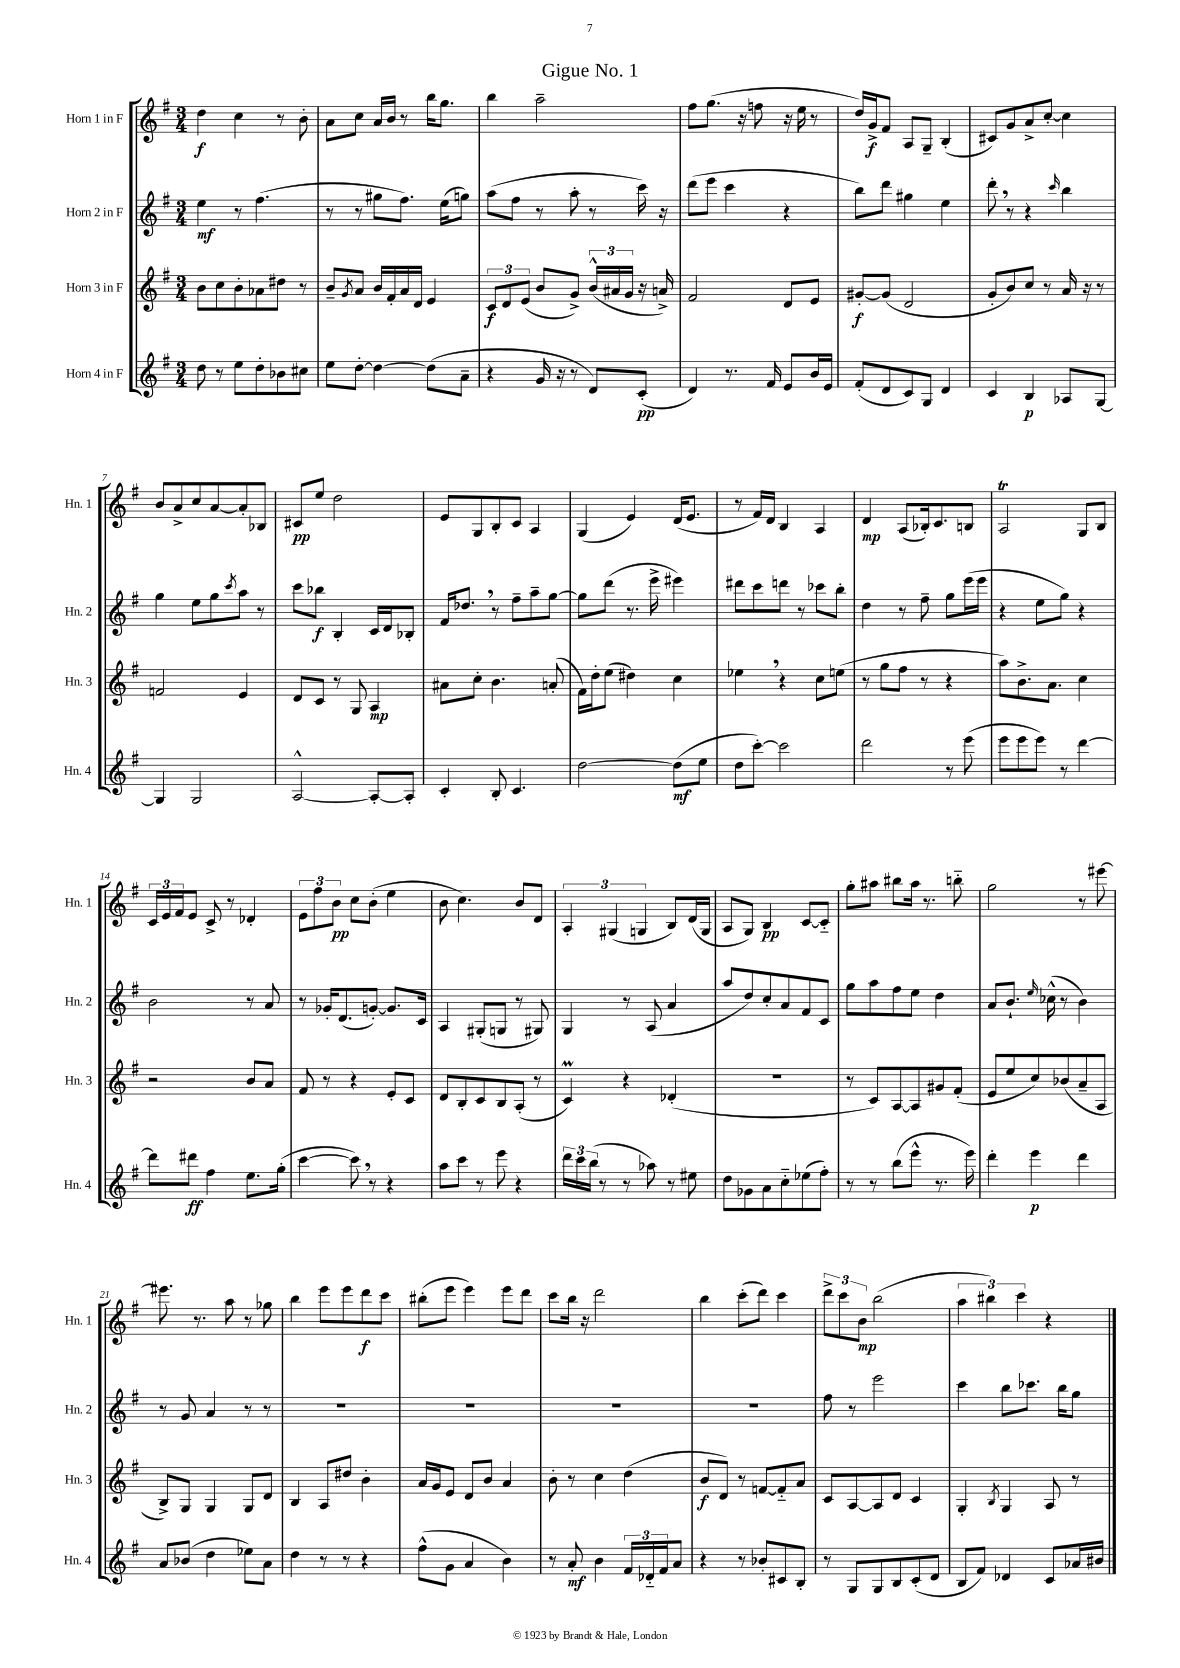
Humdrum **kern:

**kern	**dynam	**kern	**dynam	**kern	**dynam	**kern	**dynam
*part4	*part4	*part3	*part3	*part2	*part2	*part1	*part1
*staff4	*staff4	*staff3	*staff3	*staff2	*staff2	*staff1	*staff1
*I"Horn 4 in F	*	*I"Horn 3 in F	*	*I"Horn 2 in F	*	*I"Horn 1 in F	*
*I'Hn. 4	*	*I'Hn. 3	*	*I'Hn. 2	*	*I'Hn. 1	*
*clefG2	*	*clefG2	*	*clefG2	*	*clefG2	*
*k[f#]	*	*k[f#]	*	*k[f#]	*	*k[f#]	*
*M3/4	*	*M3/4	*	*M3/4	*	*M3/4	*
=1	=1	=1	=1	=1	=1	=1	=1
8dd\	.	8b\L	.	4ee\	mf	4dd\	f
8r	.	8cc\	.	.	.	.	.
8ee\L	.	8b'\	.	8r	.	4cc\	.
8dd'\	.	8a-X\	.	(4.ff#\	.	.	.
8b-X\	.	8dd#X\J	.	.	.	8r	.
8cc#X\J	.	8r	.	.	.	8b'\	.
=2	=2	=2	=2	=2	=2	=2	=2
8ee\L	.	8b~/L	.	8r	.	8a\L	.
.	.	8qg/	.	.	.	.	.
[8dd'\J	.	8a/J	.	8r	.	8cc\J	.
4dd\_	.	16b/LL	.	8gg#X\L	.	16a/LL	.
.	.	16f#'/	.	.	.	16b/JJ	.
.	.	16a/	.	8.ff#\J)	.	8r	.
.	.	16d/JJ	.	.	.	.	.
(8dd\L]	.	4e/	.	.	.	16bb\KL	.
.	.	.	.	(16ee\KL	.	8.gg\J	.
8a~\J	.	.	.	8ggn\J)	.	.	.
=3	=3	=3	=3	=3	=3	=3	=3
4r	.	12c/L	f	(8aa\L	.	4bb\	.
.	.	12d/	.	.	.	.	.
.	.	.	.	8ff#\J	.	.	.
.	.	(12e/J	.	.	.	.	.
16g/	.	8b/L	.	8r	.	2aa~\	.
16r	.	.	.	.	.	.	.
8r	.	8g^/J)	.	8aa'\	.	.	.
8d/L)	.	(24b^^/LL	.	8r	.	.	.
.	.	24a#X/	.	.	.	.	.
.	.	24g/JJ	.	.	.	.	.
(8c'/J	pp	16r	.	16ccc\)	.	.	.
.	.	16an^/)	.	16r	.	.	.
=4	=4	=4	=4	=4	=4	=4	=4
4d/)	.	2f#/	.	(8ddd\L	.	8ff#\L	.
.	.	.	.	8eee\J	.	(8.gg\J	.
8.r	.	.	.	4ccc\	.	.	.
.	.	.	.	.	.	16r	.
.	.	.	.	.	.	8ffn\	.
16f#/	.	.	.	.	.	.	.
8e/L	.	8d/L	.	4r	.	16r	.
.	.	.	.	.	.	16ee\	.
16b/L	.	8e/J	.	.	.	8r	.
16e/JJ	.	.	.	.	.	.	.
=5	=5	=5	=5	=5	=5	=5	=5
(8f#'/L	.	[8g#X'/L	f	8bb\L)	.	16dd/LL)	.
.	.	.	.	.	.	16g^/J	f
8d/	.	(8g#/J]	.	8ddd\J	.	8f#/J	.
8c/)	.	2d/	.	4gg#X\	.	8A/L	.
8G/J	.	.	.	.	.	8G~/J	.
4d/	.	.	.	4ee\	.	(4B'/	.
=6	=6	=6	=6	=6	=6	=6	=6
4c/	.	8g'/L	.	8ddd',\	.	8c#X/L)	.
.	.	8b/)	.	8r	.	8g/	.
4B/	p	8cc/J	.	4r	.	8a^/	.
.	.	8r	.	.	.	[8cc'/J	.
.	.	.	.	16qqccc/	.	.	.
8A-X/L	.	16a/	.	4bb\	.	4cc\]	.
.	.	16r	.	.	.	.	.
[8G/J	.	8r	.	.	.	.	.
!!LO:LB:g=z
=7	=7	=7	=7	=7	=7	=7	=7
4G/]	.	2fn/	.	4gg\	.	8b/L	.
.	.	.	.	.	.	8a^/	.
2G/	.	.	.	8ee\L	.	8cc/	.
.	.	.	.	8gg\	.	[8a/	.
.	.	.	.	8qccc/	.	.	.
.	.	4e/	.	8aa\J	.	8a'/]	.
.	.	.	.	8r	.	8B-X/J	.
=8	=8	=8	=8	=8	=8	=8	=8
[2A^^/	.	8d/L	.	8ccc\L	.	8c#X/L	pp
.	.	8c/J	.	8bb-X\J	f	8ee/J	.
.	.	8r	.	4B'/	.	2dd\	.
.	.	8G/	.	.	.	.	.
8A'/L_	.	4A/	mp	16c/LL	.	.	.
.	.	.	.	16d/J	.	.	.
8A'/J]	.	.	.	8B-X'/J	.	.	.
=9	=9	=9	=9	=9	=9	=9	=9
4c'/	.	8a#X\L	.	16f#/KL	.	8e/L	.
.	.	.	.	8.dd-X,/J	.	.	.
.	.	8cc'\J	.	.	.	8G/	.
8B'/	.	4.b\	.	8r	.	8B'/	.
4.c/	.	.	.	8ff#~\L	.	8c/J	.
.	.	.	.	8aa~\	.	4A/	.
.	.	(8an'/	.	[8gg\J	.	.	.
=10	=10	=10	=10	=10	=10	=10	=10
[2dd\	.	16f#\LL)	.	8gg\L]	.	(4G/	.
.	.	16dd'\J	.	.	.	.	.
.	.	(8ee\J	.	(8ddd\J	.	.	.
.	.	4dd#X\)	.	8.r	.	4e/)	.
.	.	.	.	16eee^\	.	.	.
(8dd\L]	mf	4cc\	.	4eee#X\)	.	(16d/KL	.
.	.	.	.	.	.	8.e/J	.
8ee\J	.	.	.	.	.	.	.
=11	=11	=11	=11	=11	=11	=11	=11
8dd\L	.	4ee-X,\	.	8ddd#X\L	.	8r	.
[8ccc'\J)	.	.	.	8ccc\	.	16f#/LL)	.
.	.	.	.	.	.	16d/JJ	.
2ccc\]	.	4r	.	8dddn\J	.	4B/	.
.	.	.	.	8r	.	.	.
.	.	8cc\L	.	8ccc-X\L	.	4A/	.
.	.	(8een\J	.	8bb'\J	.	.	.
=12	=12	=12	=12	=12	=12	=12	=12
2ddd\	.	8r	.	4dd\	.	4d/	mp
.	.	8gg\L	.	.	.	.	.
.	.	8ff#\J	.	8r	.	(8A/L	.
.	.	8r	.	8ff#~\	.	16B-X'/k)	.
.	.	.	.	.	.	8.c/	.
8r	.	4r	.	8gg\L	.	.	.
(8eee\	.	.	.	(16eee\L	.	8Bn/J	.
.	.	.	.	16eee\JJ	.	.	.
=13	=13	=13	=13	=13	=13	=13	=13
8eee\L	.	8aa\L)	.	4r	.	2AT/	.
8eee\	.	8.b^\	.	.	.	.	.
8eee\J)	.	.	.	8ee\L	.	.	.
.	.	8.a\J	.	.	.	.	.
8r	.	.	.	8gg\J)	.	.	.
[4ddd\	.	4cc\	.	4r	.	8G/L	.
.	.	.	.	.	.	8B/J	.
!!LO:LB:g=z
=14	=14	=14	=14	=14	=14	=14	=14
8ddd\L]	.	2r	.	2b\	.	24c/LL	.
.	.	.	.	.	.	24e/	.
.	.	.	.	.	.	24f#/J	.
8ddd#X\J	ff	.	.	.	.	8e/J	.
4ff#\	.	.	.	.	.	8c^/	.
.	.	.	.	.	.	8r	.
8.ee\L	.	8b/L	.	8r	.	4d-X'/	.
.	.	8a/J	.	8a/	.	.	.
(16gg'\Jk	.	.	.	.	.	.	.
=15	=15	=15	=15	=15	=15	=15	=15
[4ccc\	.	8f#/	.	8r	.	12e\L	.
.	.	.	.	.	.	12ff#\	.
.	.	8r	.	16g-X'/KL	.	.	.
.	.	.	.	.	.	12b\J	pp
.	.	.	.	(8.d/	.	.	.
8ccc,\])	.	4r	.	.	.	8cc\L	.
8r	.	.	.	[8gn'/J)	.	(8b'\J	.
4r	.	8e'/L	.	8.g/L]	.	4ee\	.
.	.	8c/J	.	.	.	.	.
.	.	.	.	16c/Jk	.	.	.
=16	=16	=16	=16	=16	=16	=16	=16
8aa\L	.	8d/L	.	4A/	.	8b\	.
8ccc\J	.	8B'/	.	.	.	4.cc\)	.
8r	.	8c/	.	(8G#X'/L	.	.	.
8eee\	.	8B/	.	8Gn/J	.	.	.
4r	.	(8A'/J	.	8r	.	8b/L	.
.	.	8r	.	8G#X/)	.	8d/J	.
=17	=17	=17	=17	=17	=17	=17	=17
24ddd\LL	.	4cM/)	.	4G/	.	6A'/	.
24ccc\	.	.	.	.	.	.	.
(24bb\JJ	.	.	.	.	.	.	.
8r	.	.	.	.	.	.	.
.	.	.	.	.	.	(6G#X/	.
8r	.	4r	.	8r	.	.	.
.	.	.	.	.	.	6Gn/	.
8aa-X\)	.	.	.	(8A/	.	.	.
8r	.	(4d-X'/	.	4a/	.	8B/L)	.
8ee#X\	.	.	.	.	.	(16d/L	.
.	.	.	.	.	.	16G/JJ	.
=18	=18	=18	=18	=18	=18	=18	=18
8dd\L	.	2.r	.	8aa/L	.	8A/L	.
8g-X\	.	.	.	8dd/)	.	8G/J)	.
8a\	.	.	.	8cc'/	.	4B/	pp
8cc\	.	.	.	8a/	.	.	.
(8ee-X\	.	.	.	8f#/	.	[8c/L	.
8ff#'\J)	.	.	.	8c/J	.	8c/J]	.
=19	=19	=19	=19	=19	=19	=19	=19
8r	.	8r	.	8gg\L	.	8gg'\L	.
8r	.	8c/L)	.	8aa\	.	8aa#X\J	.
(8bb\L	.	[8A/	.	8ff#\	.	8bb#X\L	.
8eee^^\J	.	8A/]	.	8ee\J	.	16aa#\Jk	.
.	.	.	.	.	.	8.r	.
8.r	.	8g#X/	.	4dd\	.	.	.
.	.	(8f#'/J	.	.	.	8bbn\	.
16eee\)	.	.	.	.	.	.	.
=20	=20	=20	=20	=20	=20	=20	=20
4ddd'\	.	8e/L	.	8a/L	.	2gg\	.
.	.	8ee/	.	8.b`/J	.	.	.
4eee\	p	8cc/)	.	.	.	.	.
.	.	.	.	16qqee/	.	.	.
.	.	.	.	(16cc-X^^\	.	.	.
.	.	(8b-X/	.	8r	.	.	.
4ddd\	.	8a~/	.	4b\)	.	8r	.
.	.	8A/J	.	.	.	[8eee#X\	.
!!LO:LB:g=z
=21	=21	=21	=21	=21	=21	=21	=21
8a/L	.	8B^/L)	.	8r	.	8.eee#X\]	.
(8b-X/J	.	8G/J	.	8g/	.	.	.
.	.	.	.	.	.	8.r	.
4dd\	.	4G/	.	4a/	.	.	.
.	.	.	.	.	.	8aa\	.
8ee-X\L)	.	8G/L	.	8r	.	8r	.
8a\J	.	8d/J	.	8r	.	8gg-X\	.
=22	=22	=22	=22	=22	=22	=22	=22
4dd\	.	4B/	.	2.r	.	4bb\	.
8r	.	8A/L	.	.	.	8eee\L	.
8r	.	8dd#X/J	.	.	.	8eee\	.
4r	.	4b'\	.	.	.	8ddd\	f
.	.	.	.	.	.	8ccc\J	.
=23	=23	=23	=23	=23	=23	=23	=23
(8ff#^^\L	.	16a/LL	.	2.r	.	(8bb#X'\L	.
.	.	16g/J	.	.	.	.	.
8g\J	.	8e/J	.	.	.	8eee\J	.
4a/	.	8d/L	.	.	.	4eee\)	.
.	.	8b/J	.	.	.	.	.
4b\)	.	4a/	.	.	.	8eee\L	.
.	.	.	.	.	.	8ddd\J	.
=24	=24	=24	=24	=24	=24	=24	=24
8r	.	8b'\	.	2.r	.	8ccc\L	.
8a'/	mf	8r	.	.	.	16bb\Jk	.
.	.	.	.	.	.	16r	.
4b\	.	4cc\	.	.	.	2ddd\	.
24f#/LL	.	(4dd\	.	.	.	.	.
24d-X/	.	.	.	.	.	.	.
24f#/J	.	.	.	.	.	.	.
8a/J	.	.	.	.	.	.	.
=25	=25	=25	=25	=25	=25	=25	=25
4r	.	8b/L	f	2.r	.	4bb\	.
.	.	8d/J)	.	.	.	.	.
8r	.	8r	.	.	.	(8ccc'\L	.
8b-X'/L	.	[8fn/L	.	.	.	8ddd\J)	.
8c#X/	.	8f/]	.	.	.	4ccc\	.
8B'/J	.	8a/J	.	.	.	.	.
=26	=26	=26	=26	=26	=26	=26	=26
8r	.	8c/L	.	8ff#\	.	12ddd^\L	.
.	.	.	.	.	.	12ccc\	.
8G/L	.	[8A/	.	8r	.	.	.
.	.	.	.	.	.	12b\J	mp
8G/	.	8A/]	.	2eee\	.	(2bb\	.
8B/	.	8d/J	.	.	.	.	.
(8c'/	.	4c/	.	.	.	.	.
8d/J	.	.	.	.	.	.	.
=27	=27	=27	=27	=27	=27	=27	=27
8B/L	.	4G'/	.	4ccc\	.	6aa\	.
8f#/J)	.	.	.	.	.	.	.
.	.	.	.	.	.	6bb#X\)	.
.	.	8qB/	.	.	.	.	.
4d-X/	.	4G/	.	8bb\L	.	.	.
.	.	.	.	.	.	6ccc\	.
.	.	.	.	8.ccc-X\J	.	.	.
8c/L	.	8A/	.	.	.	4r	.
.	.	.	.	16bb\KL	.	.	.
16a-X/L	.	8r	.	8gg\J	.	.	.
16b#X/JJ	.	.	.	.	.	.	.
==	==	==	==	==	==	==	==
*-	*-	*-	*-	*-	*-	*-	*-
